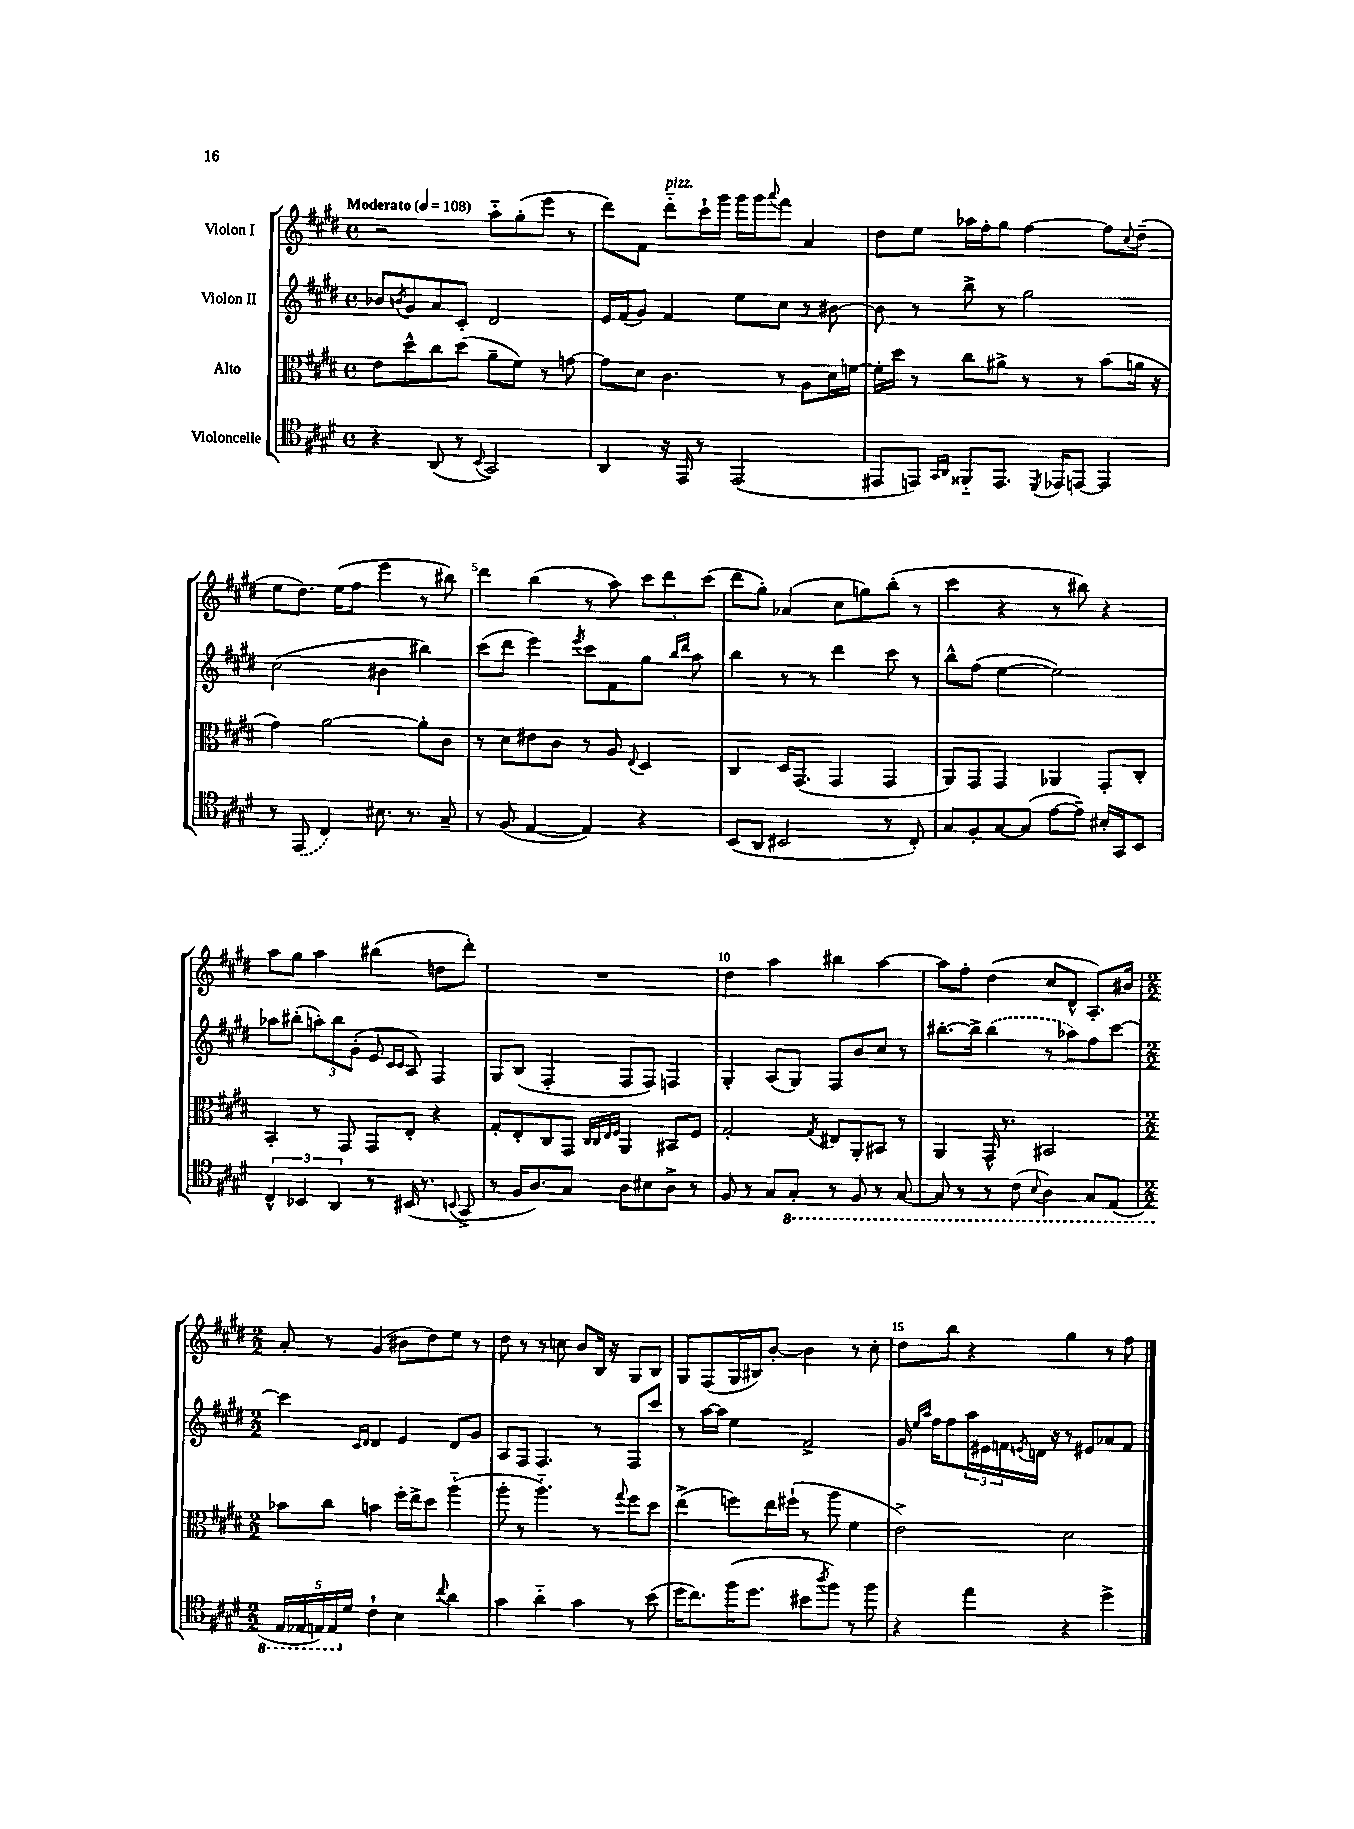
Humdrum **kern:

**kern	**kern	**kern	**kern
*part4	*part3	*part2	*part1
*staff4	*staff3	*staff2	*staff1
*I"Violoncelle	*I"Alto	*I"Violon II	*I"Violon I
*clefC4	*clefC3	*clefG2	*clefG2
*k[f#c#g#d#]	*k[f#c#g#d#]	*k[f#c#g#d#]	*k[f#c#g#d#]
*M4/4	*M4/4	*M4/4	*M4/4
*met(c)	*met(c)	*met(c)	*met(c)
*MM108	*MM108	*MM108	*MM108
=1	=1	=1	=1
!	!	!	!LO:TX:a:B:t=Moderato
4r	8e\L	8b-X/L	2r
.	.	8qbn/	.
.	8dd#^^\	8g#/	.
(8AA/	8cc#\	8a/	.
8r	(8dd#\J	8c#'/J	.
8qqBB/	.	.	.
2GG#/)	8a~\L	2d#/	8aa\L
.	8f#\J)	.	(8gg#'\
.	8r	.	8eee\J
.	[8gn\	.	8r
=2	=2	=2	=2
4AA/	8g\L]	16e/LL	8ddd#\L)
.	.	(16f#/J	.
.	8d#\J	8g#/J)	8f#\J
!	!	!	!LO:TX:a:i:t=pizz.
16r	4.c#\	4f#/	8ddd#\L
16EE/	.	.	.
8r	.	.	16ccc#`\L
.	.	.	16ggg#\JJ
(2EE/	.	8ee\L	16ggg#\LL
.	.	.	16ggg#\J
.	.	.	8qqaaa/
.	8r	8cc#\J	8fff#\J
.	8A\L	8r	4a/
.	16d#\L	[8b#X\	.
.	[16fn\JJ	.	.
=3	=3	=3	=3
8EE#X/L	16f'\LL]	8b#\]	8dd#\L
.	16dd#\JJ	.	.
8EEn/J)	8r	8r	8ee\J
16qqGG#/LL	.	.	.
16qqAA/JJ	.	.	.
8FF##X/L	8cc#\L	8bb^\	16aa-X\LL
.	.	.	16ff#'\J
8.EE/J	8a#X^\J	8r	8gg#\J
.	8r	2gg#\	[4ff#\
8qDD#/	.	.	.
16EE-X/KL	.	.	.
[8EEn/J	8r	.	.
4EE/]	(8b\L	.	8ff#\L]
.	.	.	8qqcc#/
.	16an\Jk	.	(8dd#~\J
.	16r	.	.
!!LO:LB:g=z
=4	=4	=4	=4
8r	4g#\)	(2cc#\	8ee\L
(8EE/	.	.	8.dd#\J)
4C#/)	[2a\	.	.
.	.	.	(16ee\KL
.	.	.	8ff#\J
8.B#X\	.	4b#X\	4eee\
8.r	.	.	.
.	8a'\L]	4bb#X\)	8r
8G#~/	8c#\J	.	8bb#X\)
=5	=5	=5	=5
8r	8r	(8ccc#\L	4ddd#\
(8F#/	8d#\L	8ddd#\J	.
[4E/	8e#X\	4eee\)	(4bb\
.	8c#\J	.	.
.	.	8qeee/	.
4E/])	8r	8ccc#\L	8r
.	8A/	8f#\	8aa\)
.	8qqE/	.	.
4r	4D#/	8gg#\J	12ccc#\L
.	.	.	12ddd#\
.	.	16qqbb/LL	.
.	.	16qqddd#/JJ	.
.	.	8aa\	.
.	.	.	(12ccc#\J
=6	=6	=6	=6
(8BB/L	4C#/	4bb\	8ddd#\L
8AA/J	.	.	8gg#'\J)
2BB#X/	16D#/KL	8r	(4a-X/
.	(8.GG#/J	.	.
.	.	8r	.
.	4GG#/	4ddd#\	8cc#\L
.	.	.	8ggn\)
8r	4GG#/	8ccc#\	(8bb'\J
8C#'/)	.	8r	8r
=7	=7	=7	=7
8G#/L	8AA/L)	8bb^^\L	4ccc#\
8F#'/	8GG#/J	(8ff#\J	.
[8G#/	4GG#/	[4ee\	4r
(8G#/J]	.	.	.
[8e\L	4AA-X/	2ee\])	8r
8e~\J])	.	.	8bb#X\)
16B#X'/LL	8GG#'/L	.	4r
16GG#/J	.	.	.
8BB/J	8C#'/J	.	.
!!LO:LB:g=z
=8	=8	=8	=8
6C#^^/	4BB'/	8aa-X\L	8aa\L
.	.	(8bb#X'\J	8gg#\J
6BB-X/	.	.	.
.	8r	12aan'\L)	4aa\
6AA/	.	12bb#\	.
.	8GG#/	.	.
.	.	(12g#'\J	.
8r	8GG#/L	8e/	(4bb#X\
.	.	16qqc#/LL	.
.	.	16qqc#/JJ	.
(16BB#X/	8E'/J	8A/)	.
8.r	.	.	.
.	4r	4F#/	8ddn\L
8qqBBn/	.	.	.
8GG#^/	.	.	8ddd#'\J)
=9	=9	=9	=9
8r	8G#'/L	8G#/L	1r
16F#/KL	8E'/	(8B/J	.
8.A/)	.	.	.
.	8C#/	4F#'/	.
8G#/J	8GG#/J	.	.
.	32qqC#/LLL	.	.
.	32qqC#/	.	.
.	32qqE/	.	.
.	32qqF#/JJJ	.	.
8A\L	4AA/	8F#/L	.
8B#X\	.	8F#/J)	.
8A^\J	8BB#X/L	4Fn/	.
8r	8F#/J	.	.
=10	=10	=10	=10
8F#/	2G#'/	4G#'/	4dd#\
8r	.	.	.
8G#/L	.	(8A/L	4aa\
*8ba	*	*	*
8GG#'/J	.	8G#/J)	.
.	8qG#/	.	.
8r	8E#X/L	8F#/L	4bb#X\
8FF#/	8AA'/	8b/	.
8r	8BB#X/J	8cc#/J	[4aa\
[8GG#/	8r	8r	.
=11	=11	=11	=11
8GG#/]	4AA/	[8.bb#X'\L	8aa\L]
8r	.	.	8ff#'\J
.	.	16bb#^\Jk]	.
8r	16GG#^^/	(4bb#\	(4dd#\
.	8.r	.	.
(8C#\	.	.	.
8qqBB/	.	.	.
4AA\)	2BB#X/	8r	8cc#/L
.	.	8aa-X\L)	8d#^^/J
8GG#/L	.	8ff#\	8.A'/L)
(8EE/J	.	[8ccc#\J	.
.	.	.	16b#X/Jk
!!LO:LB:g=z
=12	=12	=12	=12
*M2/2	*M2/2	*M2/2	*M2/2
20EE/LL	8b-X\L	4ccc#\]	8a'/
20EE-X/	.	.	.
20EEn/)	.	.	.
.	8cc#\J	.	8r
20EE/	.	.	.
*X8ba	*	*	*
20d#/JJ	.	.	.
.	.	16qqc#/LL	.
.	.	16qqd#/JJ	.
4c#`\	4bn\	4d#/	(4g#/
4B\	16ff#'\LL	4e/	8b#X\L
.	16ee^\J	.	.
.	8dd#\J	.	8dd#\)
8qqcc#/	.	.	.
4a\	(4aa\	8d#/L	8ee\J
.	.	8g#/J	8r
=13	=13	=13	=13
4g#\	8aa'\	8A/L	8dd#\
.	8r	8F#/J	8r
4a\	4.aa\)	4.F#/	8r
.	.	.	8ccn\
4g#\	.	.	8b/L
.	8r	8r	16B/Jk
.	.	.	16r
.	8qqgg#/	.	.
8r	8ff#\L	8F#/L	8G#/L
(8b\	8dd#\J	8ccc#/J	8B/J
=14	=14	=14	=14
16dd#\KL	(4ee^\	8r	8G#/L
8.cc#\)	.	.	.
.	.	[16aa\LL	(8F#/
.	.	16aa\JJ]	.
(16ff#\K	8ffn\L)	4ee\	16G#/L
8.dd#\J	.	.	16B#X/J)
.	16ee\L	.	[8b'/J
.	(16ff#X`\JJ	.	.
8b#X\L	8r	2f#^/	4b\]
8qaa/	.	.	.
8ff#\J)	8aa\	.	.
8r	4f#\	.	8r
8ff#\	.	.	8cc#'\
=15	=15	=15	=15
4r	2e^\)	16g#/	8dd#\L
.	.	16qqee/LL	.
.	.	16qqaa/JJ	.
.	.	16ff#\KL	.
.	.	8ff#\	8bb\J
4ee\	.	24aa\L	4r
.	.	24e#X\	.
.	.	24fn\	.
.	.	8qen/	.
.	.	16dn\JJ	.
.	.	16r	.
4r	2d#\	8r	4gg#\
.	.	8e#X/L	.
4dd#^\	.	8a-X/	8r
.	.	8f/J	8ff#\
==	==	==	==
*-	*-	*-	*-
